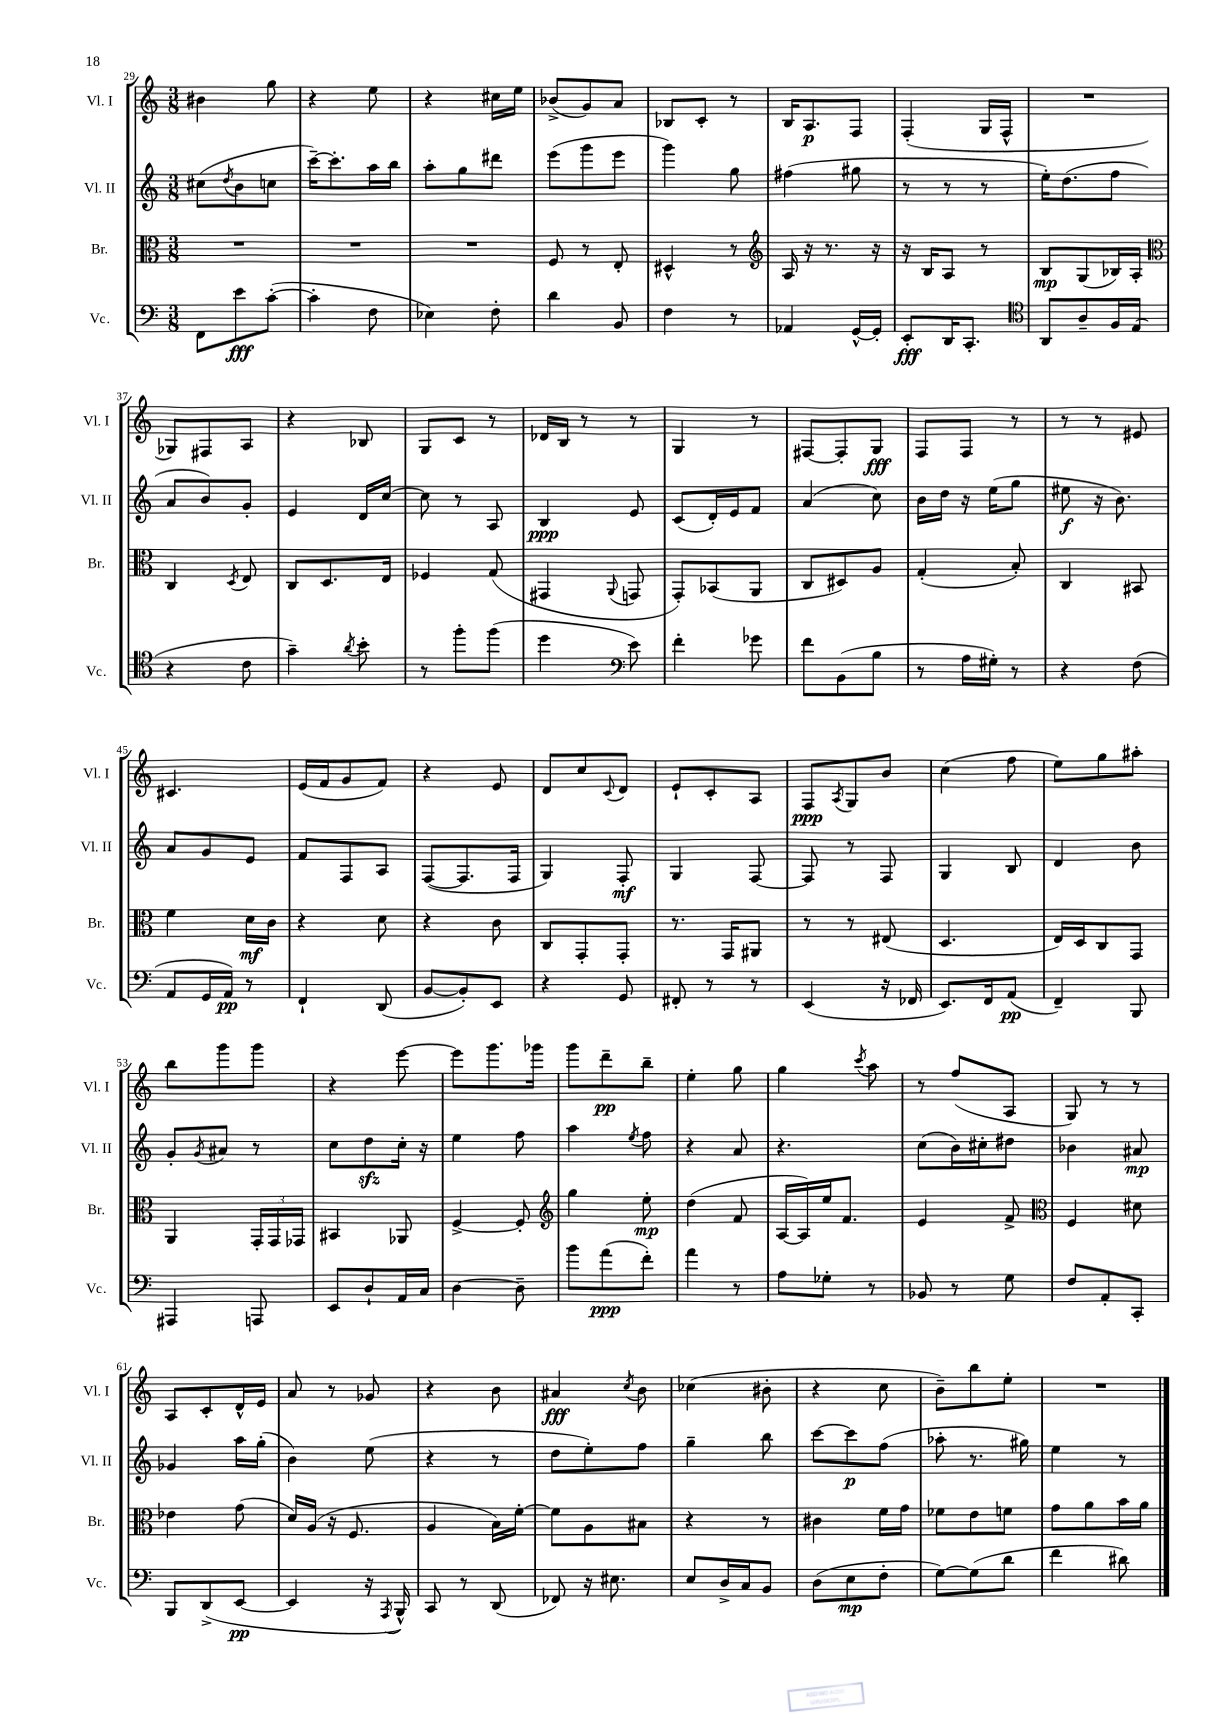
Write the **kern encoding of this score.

**kern	**kern	**kern	**kern
*staff4	*staff3	*staff2	*staff1
*clefF4	*clefC3	*clefG2	*clefG2
*k[]	*k[]	*k[]	*k[]
*M3/8	*M3/8	*M3/8	*M3/8
8FF	4.r	(8cc#	4b#
.	.	8qdd	.
8e	.	8b	.
([8c'	.	8cc	8gg
=	=	=	=
4c']	4.r	[16ccc~)	4r
.	.	8.ccc']	.
8F	.	16aa	8ee
.	.	16bb	.
=	=	=	=
4E-)	4.r	8aa'	4r
.	.	8gg	.
8F'	.	8ddd#	16cc#
.	.	.	16ee
=	=	=	=
4d	8F	(8eee	(8b-^
.	8r	8ggg	8g)
8BB	8E'	8eee	8a
=	=	=	=
4F	4D#^^	4ggg)	8B-
.	.	.	8c'
8r	8r	8gg	8r
=	=	=	=
*	*clefG2	*	*
4AA-	16A	(4ff#	16B
.	16r	.	8.A
.	8.r	.	.
[16GG^^	.	8gg#	8F
16GG']	16r	.	.
=	=	=	=
8EE'	16r	8r	(4F'
.	16B	.	.
16DD	8A	8r	.
8.CC'	.	.	.
.	8r	8r	16G
.	.	.	16F^^
=	=	=	=
*clefC4	*	*	*
8AA	8B	16ee')	4.r
.	.	(8.dd	.
8A~	(8G	.	.
16F	16B-)	8ff	.
(16E	16A'	.	.
=	=	=	=
*	*clefC3	*	*
4r	4C	8a	8G-)
.	.	8b)	8F#
.	8qD	.	.
8c	8E	8g'	8A
=	=	=	=
4g~)	8C	4e	4r
.	8.D	.	.
8qa	.	.	.
8b'	.	16d	8B-
.	16E	[16cc	.
=	=	=	=
8r	4F-	8cc]	8G
8ff'	.	8r	8c
(8ff	(8G	8A	8r
=	=	=	=
4dd	4GG#	4B	16d-
.	.	.	16B
.	.	.	8r
*clefF4	*	*	*
.	8qqAA	.	.
8e)	8GG	8e	8r
=	=	=	=
4f'	8GG')	(8c	4G
.	(8BB-	16d')	.
.	.	16e	.
8g-	8AA	8f	8r
=	=	=	=
8f	8C	(4a	[8F#
(8BB	8D#)	.	8F#']
8B	8A	8cc)	8G
=	=	=	=
8r	(4G'	16b	8F
.	.	16dd	.
16A	.	16r	8F
16G#')	.	(16ee	.
8r	8B')	8gg	8r
=	=	=	=
4r	4C	8ee#	8r
.	.	16r	8r
.	.	8.b)	.
(8F	8BB#	.	8e#
=	=	=	=
8AA	4f	8a	4.c#
16GG	.	8g	.
16AA)	.	.	.
8r	16d	8e	.
.	16c	.	.
=	=	=	=
4FF`	4r	8f	(16e
.	.	.	16f
.	.	8F	8g
(8DD	8d	8A	8f)
=	=	=	=
[8BB	4r	([8F	4r
8BB'])	.	8.F]	.
8EE	8c	.	8e
.	.	16F	.
=	=	=	=
4r	8C	4G)	8d
.	8GG'	.	8cc
.	.	.	8qqc
8GG	8GG'	8F'	8d
=	=	=	=
8FF#'	8.r	4G	8e`
8r	.	.	8c'
.	16GG	.	.
8r	8AA#	[8F	8A
=	=	=	=
(4EE	8r	8F]	8F
.	.	.	8qA
.	8r	8r	8G
16r	(8E#	8F	8b
16FF-	.	.	.
=	=	=	=
8.EE)	4.D	4G	(4cc
16FF	.	.	.
(8AA	.	8B	8ff
=	=	=	=
4FF~)	16E)	4d	8ee)
.	16D	.	.
.	8C	.	8gg
8BBB	8GG	8b	8aa#'
=	=	=	=
4AAA#	4AA	8g'	8bb
.	.	8qg	.
.	.	8a#	8ggg
8AAA	24GG'	8r	8ggg
.	24GG	.	.
.	24GG-	.	.
=	=	=	=
8EE	4BB#	8cc	4r
8D`	.	8dd	.
16AA	8AA-	16cc'	[8eee
16C	.	16r	.
=	=	=	=
[4D	[4F^	4ee	8eee]
.	.	.	8.ggg
8D~]	8F']	8ff	.
.	.	.	16ggg-
=	=	=	=
*	*clefG2	*	*
8b	4gg	4aa	8ggg
(8a	.	.	8ddd~
.	.	8qee	.
8f')	8ee'	8ff	8bb~
=	=	=	=
4a	(4dd	4r	4ee'
8r	8f	8a	8gg
=	=	=	=
8A	[16A	4.r	4gg
.	16A])	.	.
8G-'	16ee	.	.
.	8.f	.	.
.	.	.	8qccc
8r	.	.	8aa
=	=	=	=
8BB-	4e	(8cc	8r
8r	.	16b)	(8ff
.	.	16cc#'	.
8G	8f^	8dd#	8A
=	=	=	=
*	*clefC3	*	*
8F	4F	4b-	8G)
8AA'	.	.	8r
8CC'	8d#	8a#	8r
=	=	=	=
8BBB	4e-	4g-	8A
(8DD^	.	.	8c'
[8EE	(8g	16aa	16d^^
.	.	(16gg'	16e
=	=	=	=
4EE]	16d)	4b)	8a
.	(16A	.	.
.	16r	.	8r
.	8.F	.	.
16r	.	(8ee	8g-
8qAAA	.	.	.
16BBB^^)	.	.	.
=	=	=	=
8CC	4A	4r	4r
8r	.	.	.
(8DD	16B)	8r	8b
.	[16f'	.	.
=	=	=	=
8FF-)	8f]	8dd	4a#
16r	8A	8ee')	.
8.E#	.	.	.
.	.	.	8qcc
.	8B#	8ff	8b
=	=	=	=
8E	4r	4gg~	(4cc-
16D^	.	.	.
16C	.	.	.
8BB	8r	8bb	8b#'
=	=	=	=
(8D	4c#	[8ccc	4r
8E	.	8ccc]	.
8F'	16f	(8ff	8cc
.	16g	.	.
=	=	=	=
[8G)	8f-	8aa-'	8b~)
(8G]	8e	8.r	8bb
8d	8f	.	8ee'
.	.	16gg#)	.
=	=	=	=
4f	8g	4ee	4.r
.	8a	.	.
8d#)	16b	8r	.
.	16a	.	.
==	==	==	==
*-	*-	*-	*-
